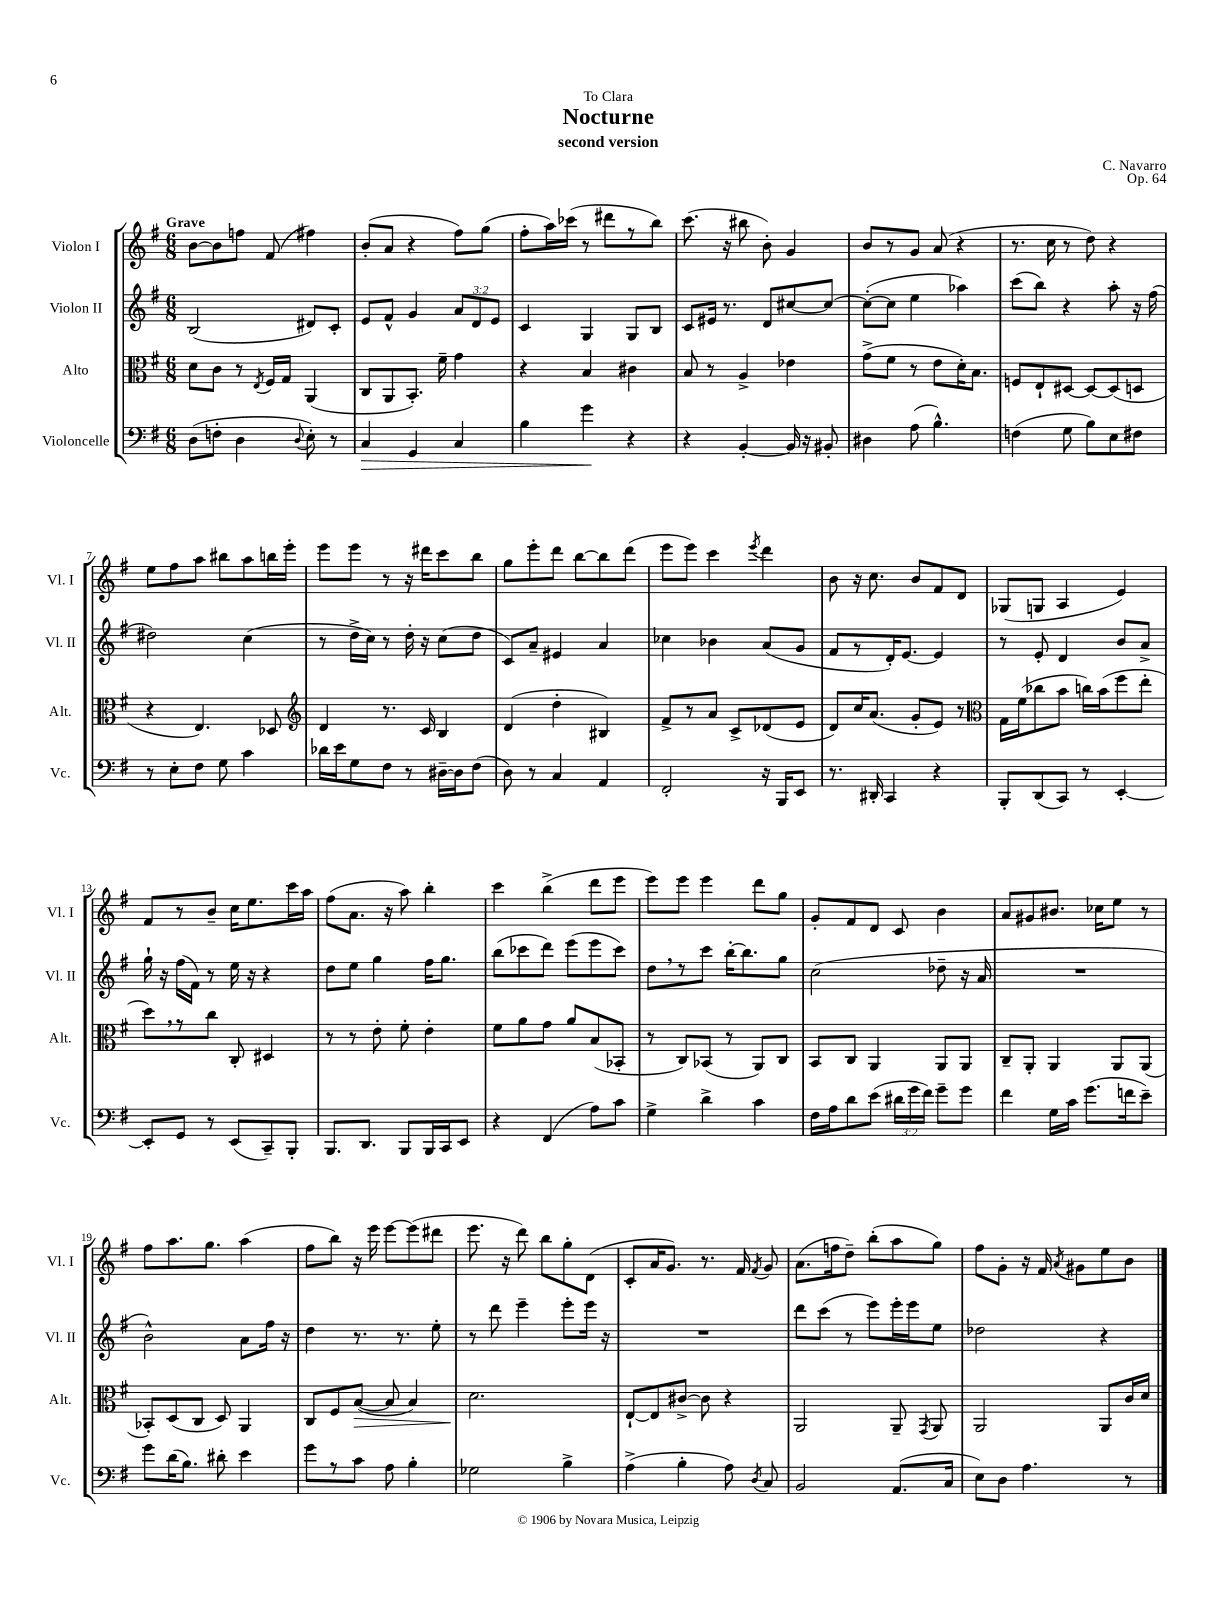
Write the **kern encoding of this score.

**kern	**dynam	**kern	**dynam	**kern	**kern
*part4	*part4	*part3	*part3	*part2	*part1
*staff4	*staff4	*staff3	*staff3	*staff2	*staff1
*I"Violoncelle	*	*I"Alto	*	*I"Violon II	*I"Violon I
*I'Vc.	*	*I'Alt.	*	*I'Vl. II	*I'Vl. I
*clefF4	*	*clefC3	*	*clefG2	*clefG2
*k[f#]	*	*k[f#]	*	*k[f#]	*k[f#]
*M6/8	*	*M6/8	*	*M6/8	*M6/8
=1	=1	=1	=1	=1	=1
!	!	!	!	!	!LO:TX:a:B:t=Grave
(8D\L	.	8d\L	.	(2B/	[8b\L
8Fn'\J	.	8c\J	.	.	8b\]
4D\	.	8r	.	.	8ffn\J
.	.	8qE/	.	.	.
.	.	16F#/LL	.	.	(8f#/
.	.	16G/JJ	.	.	.
8qqD/	.	.	.	.	.
8E'\)	.	(4AA/	.	8d#X/L)	4ff#X\)
8r	.	.	.	8c'/J	.
=2	=2	=2	=2	=2	=2
!	!LO:HP:b	!	!	!	!
4C/	>	8C/L	.	8e/L	(8b'/L
.	.	8AA/	.	8f#^^/J	8a/J
4GG/	.	8.BB'/J)	.	4g/	4r
.	.	16f#~\	.	.	.
4C/	.	4g\	.	12a/L	8ff#\L)
.	.	.	.	12d/	.
.	.	.	.	.	(8gg\J
.	.	.	.	12e/J	.
=3	=3	=3	=3	=3	=3
4B\	.	4r	.	4c/	8ff#'\L
.	.	.	.	.	16aa\L)
.	.	.	.	.	(16ccc-X\JJ
4g\	.	4B/	.	4G/	8r
.	.	.	.	.	8ddd#X\L
4r	]	4c#X\	.	8G/L	8r
.	.	.	.	8B/J	8bb\J)
=4	=4	=4	=4	=4	=4
4r	.	8B/	.	8c/L	(8.ccc\
.	.	8r	.	16e#X/Jk	.
.	.	.	.	8.r	16r
[4BB'/	.	4A^/	.	.	8bb#X\
.	.	.	.	8d/L	8b'\)
16BB/]	.	4e-X\	.	[8cc#X/	4g/
16r	.	.	.	.	.
8BB#X'/	.	.	.	8cc#/J_	.
=5	=5	=5	=5	=5	=5
4D#X\	.	(8g^\L	.	(8cc#'\L_	8b/L
.	.	8f#\J	.	8cc#\J]	8r
(8A\	.	8r	.	4ee\	8g/J
4.B^^\)	.	8e\L	.	.	(8a/
.	.	16d'\K)	.	4aa-X\)	4r
.	.	8.B\J	.	.	.
=6	=6	=6	=6	=6	=6
(4Fn\	.	8Fn/L	.	(8ccc\L	8.r
.	.	8E`/	.	8bb\J)	.
.	.	.	.	.	16cc\
8G\	.	[8D#X/J	.	4r	8r
8B\L)	.	8D#/L_	.	.	8dd\)
8E\	.	(8D#/]	.	8aa'\	4r
8F#X\J	.	8Dn/J	.	16r	.
.	.	.	.	(16ff#\	.
!!LO:LB:g=z
=7	=7	=7	=7	=7	=7
8r	.	4r	.	2dd#X\)	8ee\L
8E'\L	.	.	.	.	8ff#\
8F#\J	.	4.E/)	.	.	8aa\J
8G\	.	.	.	.	8bb#X\L
4c\	.	.	.	(4cc\	8aa\
.	.	8D-X/	.	.	16bbn\L
.	.	.	.	.	16eee'\JJ
=8	=8	=8	=8	=8	=8
*	*	*clefG2	*	*	*
16d-X\LL	.	4d/	.	8r	8eee\L
16e\J	.	.	.	.	.
8G\	.	.	.	16dd^\LL	8eee\J
.	.	.	.	16cc\JJ)	.
8F#\J	.	8.r	.	8r	8r
8r	.	.	.	16dd'\	16r
.	.	16c/	.	16r	16ddd#X\KL
[16D#X~\LL	.	4B/	.	(8cc\L	8ccc\
16D#\J]	.	.	.	.	.
(8F#\J	.	.	.	8dd\J	8bb\J
=9	=9	=9	=9	=9	=9
8D\)	.	(4d/	.	8c/L)	8gg\L
8r	.	.	.	8a~/J	8eee'\
4C/	.	4dd'\	.	4e#X/	8ddd\J
.	.	.	.	.	[8bb\L
4AA/	.	4B#X/)	.	4a/	8bb\]
.	.	.	.	.	(8ddd\J
=10	=10	=10	=10	=10	=10
2FF#'/	.	8f#^/L	.	4cc-X\	8eee\L
.	.	8r	.	.	8eee\J)
.	.	8a/J	.	4b-X\	4ccc\
.	.	8c^/L	.	.	.
.	.	.	.	.	8qeee/
16r	.	(8d-X/	.	(8a/L	4ddd\
16BBB/KL	.	.	.	.	.
8EE/J	.	8e/J	.	8g/J	.
=11	=11	=11	=11	=11	=11
8.r	.	8d/L)	.	8f#/L	8b\
.	.	16cc/K	.	8r	16r
16DD#X'/	.	(8.a/J	.	.	8.cc\
4CC/	.	.	.	16d'/K)	.
.	.	.	.	[8.e/J	.
.	.	8g'/L	.	.	8b/L
4r	.	8e/J)	.	4e/]	8f#/
.	.	8r	.	.	8d/J
=12	=12	=12	=12	=12	=12
*	*	*clefC3	*	*	*
8BBB'/L	.	16G\LL	.	8r	(8G-X/L
.	.	(16f#\J	.	.	.
(8DD/	.	8cc-X\	.	8e'/	8Gn/J
8CC/J)	.	8b\J	.	4d/	4A/
8r	.	16ccn\LL)	.	.	.
.	.	(16b\J	.	.	.
[4EE'/	.	8ff#\	.	8b/L	4e/)
.	.	8ee'\J	.	8a^/J	.
!!LO:LB:g=z
=13	=13	=13	=13	=13	=13
8EE'/L]	.	8dd,\L)	.	16gg`\	8f#/L
.	.	.	.	16r	.
8GG/J	.	8r	.	(16ff#\LL	8r
.	.	.	.	16f#\JJ)	.
8r	.	8cc\J	.	8r	8b~/J
(8EE/L	.	8C'/	.	16ee\	16cc\KL
.	.	.	.	16r	8.ee\
8CC~/)	.	4D#X/	.	4r	.
8BBB'/J	.	.	.	.	16ccc\L
.	.	.	.	.	16aa\JJ
=14	=14	=14	=14	=14	=14
8.BBB/L	.	8r	.	8dd\L	(8ff#\L
.	.	8r	.	8ee\J	8.a\J
8.DD/J	.	.	.	.	.
.	.	8e'\	.	4gg\	.
.	.	.	.	.	16r
8BBB/L	.	8f#'\	.	.	8aa\)
16BBB/L	.	4e'\	.	16ff#\KL	4bb'\
16CC/J	.	.	.	8.gg\J	.
8EE/J	.	.	.	.	.
=15	=15	=15	=15	=15	=15
4r	.	8f#\L	.	(8bb\L	4ccc\
.	.	8a\	.	8ccc-X\	.
(4FF#/	.	8g\J	.	8ddd\J)	(4bb^\
.	.	8a/L	.	(8eee\L	.
8A\L)	.	(8B/	.	8eee\	8ddd\L
8c\J	.	8BB-X'/J	.	8ccc-\J)	8eee\J
=16	=16	=16	=16	=16	=16
4G^\	.	8r	.	8dd,\L	8eee\L)
.	.	8C/L)	.	8r	8eee\J
4d^\	.	(8BB-X/J	.	8ccc\J	4eee\
.	.	8r	.	[16bb'\KL	.
.	.	.	.	8.bb\]	.
4c\	.	8AA/L)	.	.	8ddd\L
.	.	8C/J	.	8gg\J	8gg\J
=17	=17	=17	=17	=17	=17
16F#\LL	.	8BB/L	.	(2cc\	8g'/L
16A\J	.	.	.	.	.
8d\	.	8C/J	.	.	8f#/
(8e\J	.	4AA/	.	.	8d/J
24d#X\LL	.	.	.	.	8c/
24g\	.	.	.	.	.
24f#\JJ)	.	.	.	.	.
8g~\L	.	8AA/L	.	8dd-X~\	4b\
8g\J	.	8AA/J	.	16r	.
.	.	.	.	16a/	.
=18	=18	=18	=18	=18	=18
4f#\	.	8C~/L	.	2.r	8a/L
.	.	8AA'/J	.	.	8g#X/
16G\LL	.	4AA/	.	.	8.b#X/J
16c\JJ	.	.	.	.	.
(8.g\L	.	.	.	.	.
.	.	.	.	.	16cc-X\KL
.	.	8AA/L	.	.	8ee\J
16fn\k	.	.	.	.	.
8e~\J)	.	(8AA/J	.	.	8r
!!LO:LB:g=z
=19	=19	=19	=19	=19	=19
8g\L	.	8BB-X'/L)	.	2b^^\)	8ff#\L
(16d\K	.	(8D/	.	.	8.aa\
8.B\J)	.	.	.	.	.
.	.	8C/J	.	.	.
.	.	.	.	.	8.gg\J
8d#X'\	.	8D/)	.	.	.
4e\	.	4AA/	.	8a\L	(4aa\
.	.	.	.	16ff#\Jk	.
.	.	.	.	16r	.
=20	=20	=20	=20	=20	=20
8g\L	.	8C/L	.	4dd\	8ff#\L
8r	.	8F#/	.	.	8bb\J)
!	!	!	!LO:HP:b	!	!
8c\J	.	([8B/J	>	8.r	16r
.	.	.	.	.	16eee\
8A\	.	8B/]	.	.	[8eee\L
.	.	.	.	8.r	.
4B'\	.	4B/)	.	.	(8eee\]
.	.	.	.	8ee'\	8ddd#X\J
=21	=21	=21	=21	=21	=21
2G-X\	.	2.d\	.	8r	8.eee\
.	.	.	.	8ddd\	.
.	.	.	.	.	16r
.	.	.	.	4eee~\	8ddd\)
.	.	.	.	.	8bb\L
4B^\	.	.	.	8eee'\L	8gg'\
.	.	.	.	16eee\Jk	(8d\J
.	.	.	.	16r	.
.	.	.	]	.	.
=22	=22	=22	=22	=22	=22
(4A^\	.	[8E`/L	.	2.r	8c'/L
.	.	8E/]	.	.	16a/K
.	.	.	.	.	8.g/J)
4B'\	.	[8c#X^/J	.	.	.
.	.	8c#\]	.	.	8.r
8A\)	.	4r	.	.	.
.	.	.	.	.	16f#/
8qD/	.	.	.	.	8qf#/
8C/	.	.	.	.	8g/
=23	=23	=23	=23	=23	=23
2BB/	.	2AA/	.	8ddd\L	(8.a\L
.	.	.	.	(8ccc\J	.
.	.	.	.	.	16ffn\k
.	.	.	.	8r	8dd~\J)
.	.	.	.	8eee\L)	(8bb'\L
(8.AA/L	.	8AA~/	.	16eee'\L	8aa\
.	.	.	.	16eee\J	.
.	.	8qGG/	.	.	.
.	.	8AA/	.	8ee\J	8gg\J)
16C/Jk	.	.	.	.	.
=24	=24	=24	=24	=24	=24
8E\L)	.	2AA/	.	2dd-X\	8ff#\L
8D\J	.	.	.	.	8g'\J
4.A\	.	.	.	.	16r
.	.	.	.	.	16f#/
.	.	.	.	.	8qa/
.	.	.	.	.	8g#X\L
.	.	8AA/L	.	4r	8ee\
8r	.	16c/L	.	.	8b\J
.	.	16d/JJ	.	.	.
==	==	==	==	==	==
*-	*-	*-	*-	*-	*-
